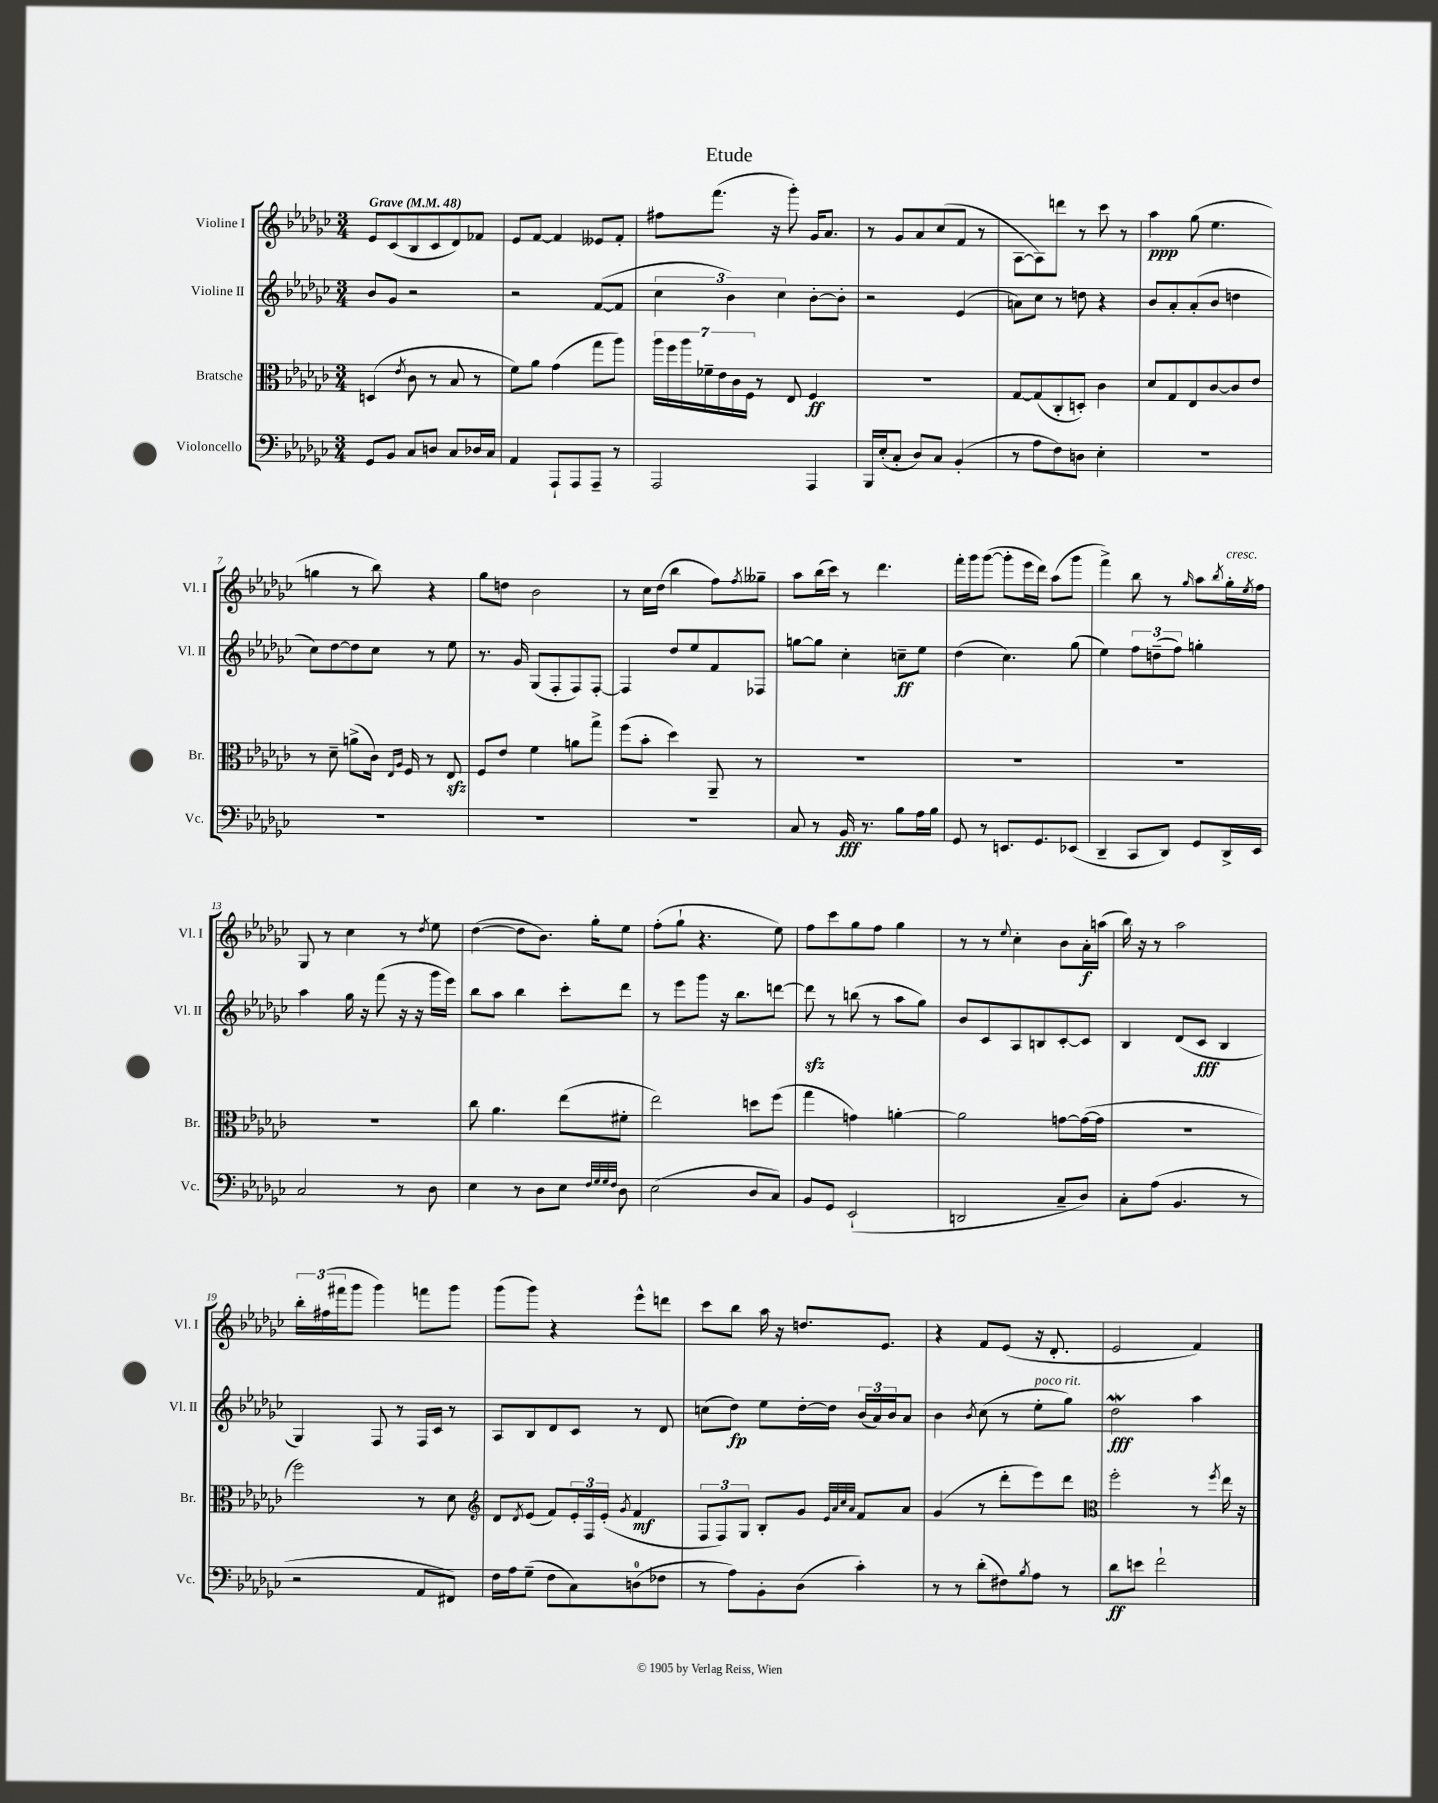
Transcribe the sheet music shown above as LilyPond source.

\header { title = "Etude" }
<<
\new StaffGroup <<
\new Staff = "s0" \with { instrumentName = "Violine I" shortInstrumentName = "Vl. I" } {
    \clef treble \key ges \major \numericTimeSignature \time 3/4 \tempo "Grave" 4 = 48
    ees'8 ces'8( bes8 ces'8 des'8) fes'8 |
    ees'8 f'8~ f'4 eeses'8 f'8-. |
    fis''8 f'''8.( r16 ges'''8-.) ges'16 aes'8. |
    r8 ges'8 aes'8 ces''8( f'8 r8 |
    aes8~ aes8) d'''8 r8 ces'''8 r8 |
    aes''4\ppp ges''8( ees''4. |
    g''4 r8 bes''8) r4 |
    ges''8 d''8 bes'2 |
    r8 ces''16 des''16( bes''4 f''8) \acciaccatura { f''8 } geses''8-- |
    aes''8 bes''16( ces'''16) r8 des'''4. |
    f'''16-. ges'''16 ges'''8~( ges'''8-. ees'''16 des'''16) aes''8( ges'''8 |
    f'''4->) bes''8 r8 \grace { ges''16 } aes''8 \acciaccatura { bes''8 } ges''16-.^\markup { \italic "cresc." } \acciaccatura { ees''8 } f''16 |
    ges8 r8 ces''4 r8 \acciaccatura { des''8 } ees''8 |
    des''4~( des''8 bes'8.) ges''16-. ees''8 |
    f''8-.( ges''8-! r4. ees''8) |
    f''8 ces'''8 ges''8 f''8 ges''4 |
    r8 r8 \appoggiatura { ees''8 } ces''4-. bes'8 aes'16-.\f a''16( |
    bes''16) r16 r8 aes''2 |
    \tuplet 3/2 { bes''16-. fis''16( fis'''16 } ges'''8 ges'''4) f'''8 ges'''8 |
    ges'''8( ges'''8) r4 ees'''8-^ d'''8 |
    ces'''8 bes''8 aes''16 r16 d''8. ees'8. |
    r4 f'8 ees'8( r16 des'8.-. |
    ees'2 f'4) \bar "|." |
}
\new Staff = "s1" \with { instrumentName = "Violine II" shortInstrumentName = "Vl. II" } {
    \clef treble \key ges \major \numericTimeSignature \time 3/4
    bes'8 ges'8 r2 |
    r2 f'8~( f'8 |
    \tuplet 3/2 { ces''4 bes'4) ces''4 } bes'8~-. bes'8-. |
    r2 ees'4( |
    a'8) ces''8 r8 d''8 r4 |
    bes'8 aes'8-. aes'8-.( bes'8 d''4 |
    ces''8) des''8~ des''8 ces''8 r8 ees''8 |
    r8. ges'16 ges8( f8-. f8) f8~-. |
    f4 des''8 ees''8 f'8 fes8 |
    g''8~ g''8 ces''4-. c''8--\ff ees''8 |
    des''4( ces''4.) ges''8( |
    ees''4) \tuplet 3/2 { f''8 d''8--( f''8) } g''4-. |
    aes''4 ges''16 r16 f'''8( r16 r16 ges'''16 ees'''16) |
    bes''8 aes''8 bes''4 ces'''8-. des'''8 |
    r8 ees'''8 ges'''8 r16 bes''8. d'''8~ |
    d'''8\sfz r8 b''8( r8 aes''8 ges''8) |
    bes'8 ces'8 aes8 b8 ces'8~-. ces'8 |
    bes4 des'8( ces'8\fff bes4 |
    ges4) f8 r8 f16 ces'16 r8 |
    aes8 bes8 des'8 ces'8 r8 des'8 |
    c''8( des''8\fp) ees''8 des''16~-. des''16 \tuplet 3/2 { bes'16( aes'16) bes'16 } aes'8 |
    bes'4 \acciaccatura { bes'8 } ces''8( r8 ees''8-.^\markup { \italic "poco rit." } ges''8) |
    des''2\mordent\fff aes''4 \bar "|." |
}
\new Staff = "s2" \with { instrumentName = "Bratsche" shortInstrumentName = "Br." } {
    \clef alto \key ges \major \numericTimeSignature \time 3/4
    d4( \acciaccatura { ees'8 } ces'8 r8 bes8 r8 |
    f'8) aes'8 ges'4( ges''8 aes''8) |
    \tuplet 7/4 { aes''16 f''16 aes''16 fes'16-- ees'16 ces'16 f16 } r8 ees8 f4\ff |
    R2. |
    ges8~ ges8( ces8-. d8-.) ces'4 |
    des'8 ges8 ees8 ces'8~ ces'8 ees'8 |
    r8 des'8-- a'8->( ces'16) \grace { ees16 aes16 } f16 r8 ees8\sfz |
    f8 ees'8 f'4 a'8 ges''8-> |
    f''8( bes'8-. des''4) aes,8-- r8 |
    R2. |
    R2. |
    R2. |
    R2. |
    ces''8 aes'4. ees''8( fis'8-. |
    ees''2) d''8 f''8( |
    ges''4 g'4) a'4~-. |
    a'2 g'8~ g'16~( g'16 |
    R2. |
    f''2) r8 des'8 |
    \clef treble des'8 \acciaccatura { des'8 } ees'8( f'8) \tuplet 3/2 { ees'16-. f16 ees'16-.( } \acciaccatura { ges'8 } f'4\mf |
    \tuplet 3/2 { f8 f8) ges8 } bes8-. ges'8 \grace { ees'32 aes'32 ces''32 aes'32 } f'8 aes'8 |
    ges'4( r8 des'''8-. ees'''8) des'''8 |
    \clef alto f''2-. r8 \acciaccatura { f''8 } ees''16 r16 \bar "|." |
}
\new Staff = "s3" \with { instrumentName = "Violoncello" shortInstrumentName = "Vc." } {
    \clef bass \key ges \major \numericTimeSignature \time 3/4
    ges,8 bes,8 ces8 d8 ces8 des16 ces16 |
    aes,4 aes,,8-! aes,,8 aes,,8-- r8 |
    aes,,2 aes,,4 |
    bes,,16 ees16-.( ces8-. des8) ces8 bes,4-.( |
    r8 aes8 f8) d8 ees4-. |
    R2. |
    R2. |
    R2. |
    R2. |
    ces8 r8 bes,16\fff r8. bes8 aes16 bes16 |
    ges,8 r8 e,8. ges,8. ees,8( |
    des,4-- ces,8 des,8) ges,8 des,16-> ees,16 |
    ces2 r8 des8 |
    ees4 r8 des8 ees8 \grace { f32 ges32 ges32 f32 } des8 |
    ees2( des8 ces8) |
    bes,8 ges,8 ees,2-!( |
    d,2 ces8-- des8) |
    ces8-. aes8( bes,4. r8 |
    r2 aes,8 fis,8) |
    f16 aes16 ges8--( f8 ces8) d8-0( fes8 |
    r8 aes8) bes,8-. des8( ces'4-.) |
    r8 r8 des'8-.( fis8) \acciaccatura { bes8 } aes8 r8 |
    des'8\ff e'8 f'2-! \bar "|." |
}
>>
>>
